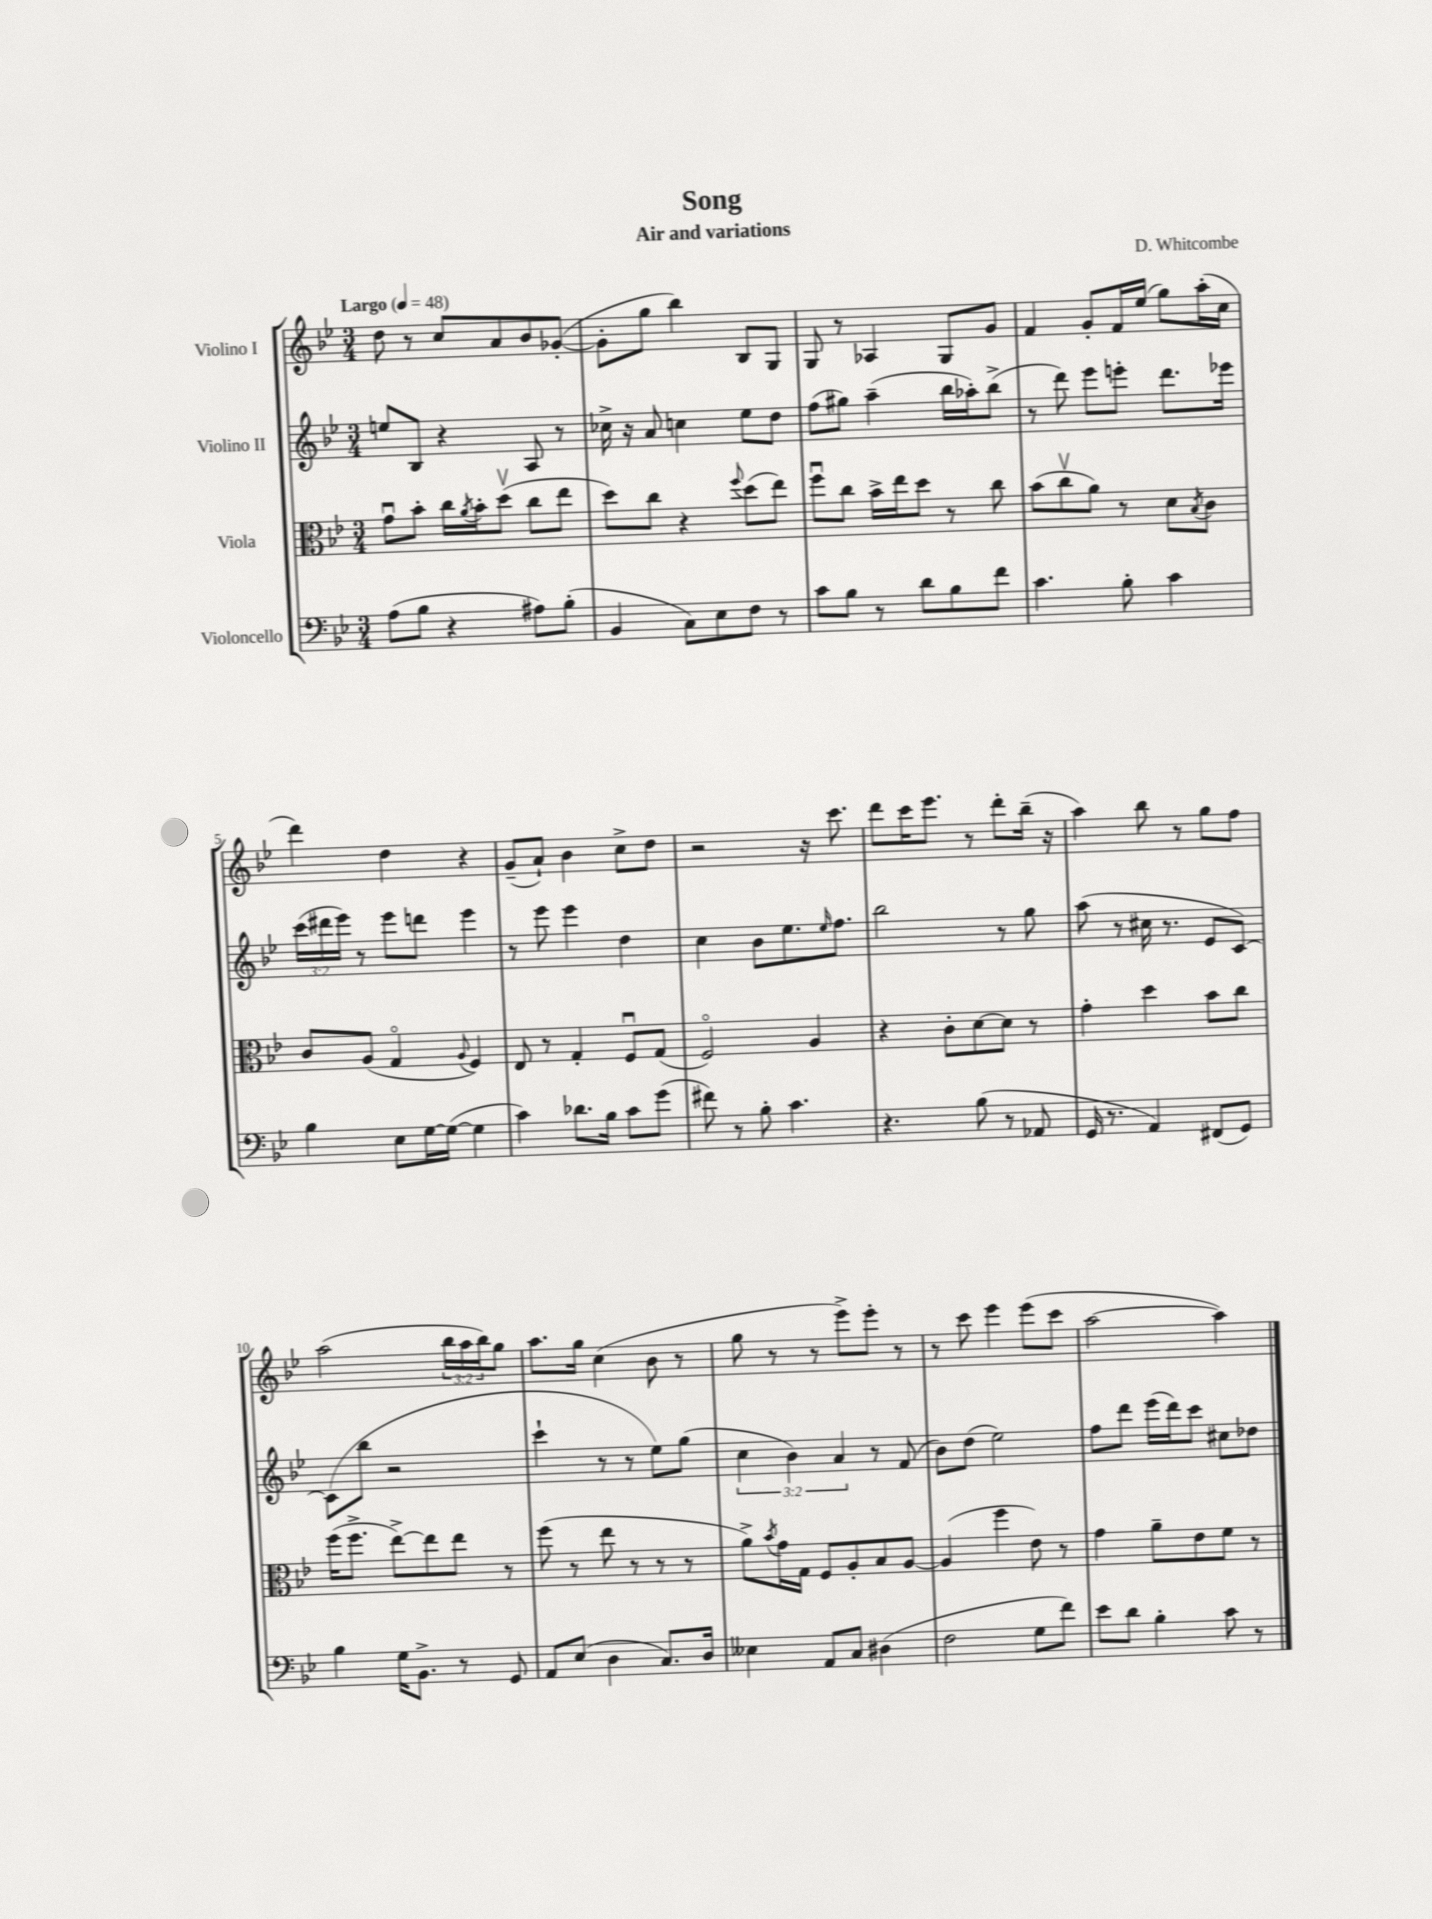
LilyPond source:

\header { title = "Song" composer = "D. Whitcombe" subtitle = "Air and variations" }
<<
\new StaffGroup <<
\new Staff = "s0" \with { instrumentName = "Violino I" } {
    \clef treble \key bes \major \numericTimeSignature \time 3/4 \override Staff.TupletNumber.text = #tuplet-number::calc-fraction-text \tempo "Largo" 4 = 48
    d''8 r8 c''8 a'8 bes'8 ges'8~-.( |
    ges'8-. g''8 bes''4) bes8 g8 |
    g8 r8 aes4 g8 g'8 |
    f'4 g'8-. f'16 ees''16( g''8) a''16-.( c''16 |
    d'''4) d''4 r4 |
    g'8--( a'8-!) bes'4 c''8-> d''8 |
    r2 r16 c'''8. |
    d'''8 c'''16 ees'''8. r8 d'''8-. bes''16--( r16 |
    a''4) bes''8 r8 g''8 f''8 |
    a''2( \tuplet 3/2 { bes''16 a''16 bes''16) } g''8 |
    a''8. g''16 c''4( bes'8 r8 |
    g''8 r8 r8 ees'''8->) ees'''8-. r8 |
    r8 c'''8 ees'''4 ees'''8( c'''8 |
    a''2~ a''4) \bar "|." |
}
\new Staff = "s1" \with { instrumentName = "Violino II" } {
    \clef treble \key bes \major \numericTimeSignature \time 3/4 \override Staff.TupletNumber.text = #tuplet-number::calc-fraction-text
    e''8 bes8 r4 a8 r8 |
    ces''16-> r16 a'8 c''4 ees''8 d''8 |
    f''8( gis''8) a''4--( bes''16 aes''16-.) bes''8->( |
    r8 d'''8) ees'''8 e'''8-. d'''8. ees'''16 |
    \tuplet 3/2 { c'''16( dis'''16 ees'''16) } r8 ees'''8 d'''8 ees'''4 |
    r8 ees'''8 ees'''4 d''4 |
    c''4 bes'8 ees''8. \grace { ees''16 } f''8. |
    bes''2 r8 g''8 |
    a''8( r8 cis''16 r8. ees'8 c'8~) |
    c'8( bes''8 r2 |
    c'''4-! r8 r8 ees''8) g''8( |
    \tuplet 3/2 { c''4 bes'4) a'4 } r8 f'8( |
    bes'8) d''8( ees''2) |
    f''8 d'''8 ees'''16( d'''16) c'''8 cis''8 des''8 \bar "|." |
}
\new Staff = "s2" \with { instrumentName = "Viola" } {
    \clef alto \key bes \major \numericTimeSignature \time 3/4
    g'8\downbow bes'8-. c''16 \acciaccatura { a'8 } bes'16-. d''8\upbow( c''8 ees''8 |
    d''8) c''8 r4 \appoggiatura { f''8 } d''8( ees''8) |
    f''8\downbow c''8 bes'16-> ees''16 d''8 r8 c''8 |
    bes'8( c''8\upbow a'8) r8 d'8 \acciaccatura { bes8 } c'8 |
    c'8 a8( g4\flageolet \appoggiatura { a8 } f4) |
    ees8 r8 g4-. f8\downbow g8( |
    f2\flageolet) a4 |
    r4 c'8-. d'8~ d'8 r8 |
    g'4-. d''4 bes'8 c''8 |
    f''16( f''8.-> ees''8~->) ees''8 ees''8 r8 |
    f''8( r8 ees''8 r8 r8 r8 |
    a'8->) \acciaccatura { bes'8 } g'16 g16 f8 a8-. bes8 a8~ |
    a4( f''4 ees'8) r8 |
    g'4 a'8-- ees'8 f'8 r8 \bar "|." |
}
\new Staff = "s3" \with { instrumentName = "Violoncello" } {
    \clef bass \key bes \major \numericTimeSignature \time 3/4
    a8( bes8 r4 ais8) bes8-.( |
    bes,4 c8) ees8 f8 r8 |
    c'8 bes8 r8 d'8 bes8 f'8 |
    c'4. bes8-. c'4 |
    bes4 ees8 g16~ g16~( g4 |
    c'4) des'8. bes16 c'8 g'8( |
    fis'8) r8 bes8-. c'4. |
    r4. bes8( r8 aes,8 |
    g,16 r8. a,4) fis,8( g,8) |
    bes4 g16 bes,8.-> r8 g,8 |
    a,8 ees8( d4 c8.) d16 |
    eeses4 a,8 c8 dis4( |
    f2 g8 f'8) |
    ees'8 d'8 bes4-. c'8 r8 \bar "|." |
}
>>
>>
